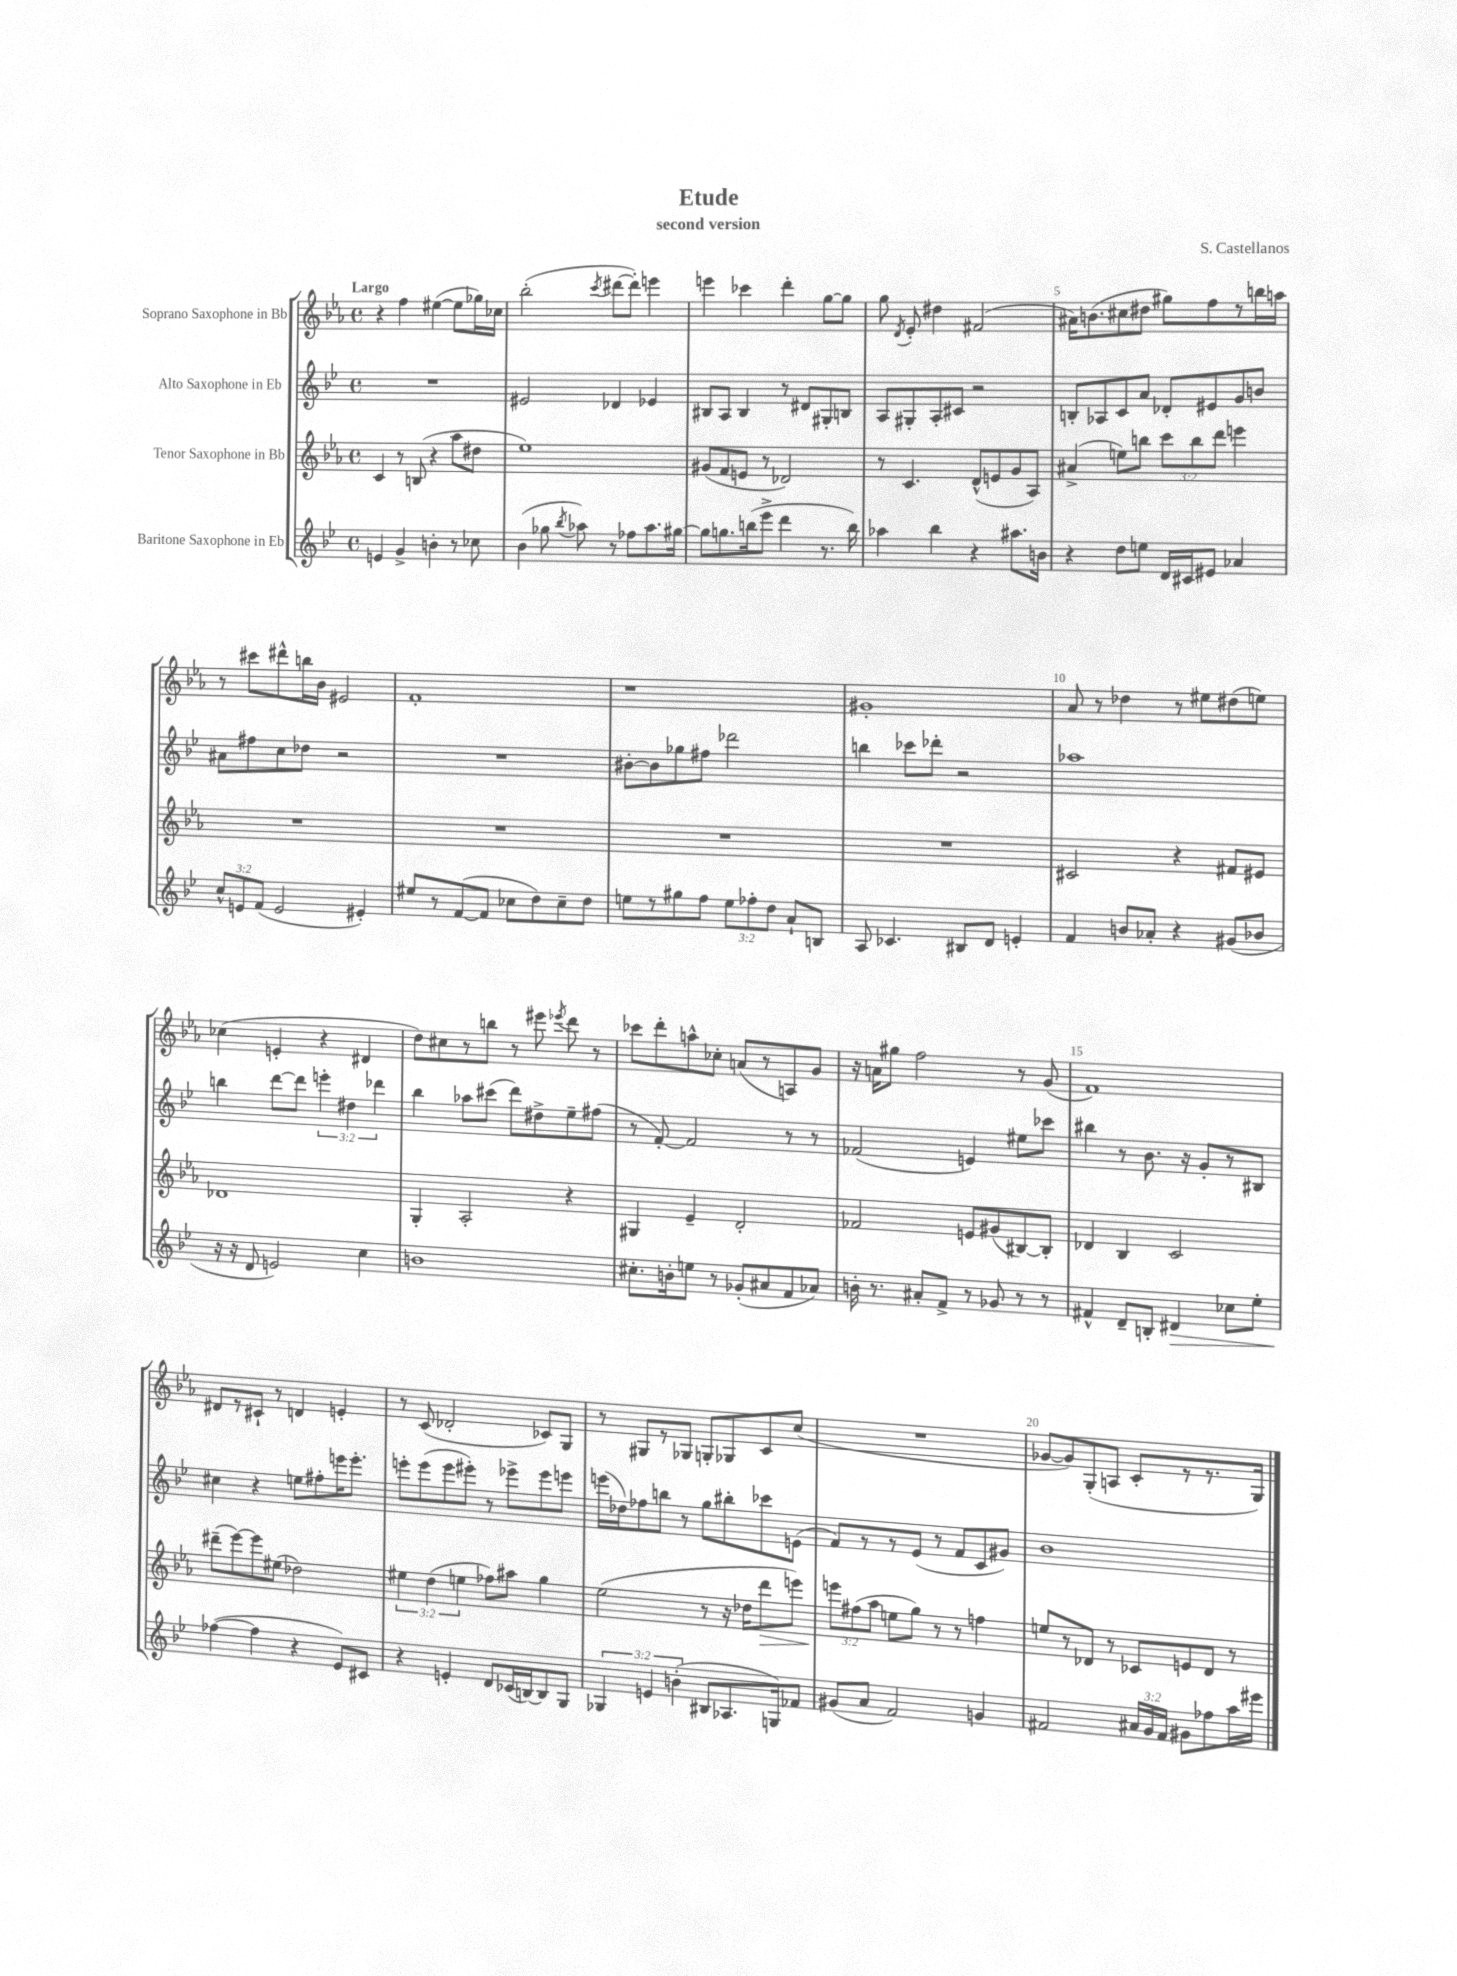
\header { title = "Etude" composer = "S. Castellanos" subtitle = "second version" }
<<
\new StaffGroup <<
\new Staff = "s0" \with { instrumentName = "Soprano Saxophone in Bb" } {
    \clef treble \key ees \major \defaultTimeSignature \time 4/4 \tempo "Largo"
    \autoBeamOff r4 f''4 eis''4~( eis''8[ ges''16) ces''16] |
    bes''2-.( \acciaccatura { c'''8 } dis'''8[~ dis'''8]-.) e'''4 |
    e'''4 ces'''4 d'''4-. g''8[~ g''8] |
    g''8 \acciaccatura { d'8 } ees'8-. dis''4 fis'2( |
    ais'16[) b'8.( cis''8 dis''8] gis''8[) f''8 r8 b''16 a''16] |
    r8 cis'''8[ dis'''8-^ b''16 bes'16] eis'2 |
    f'1-. |
    r1 |
    gis'1-. |
    aes'8 r8 des''4 r8 eis''8[ dis''8( e''8]) |
    ces''4( e'4-. r4 dis'4 |
    d''8[) cis''8 r8 b''8] r8 eis'''8 \acciaccatura { ees'''8 } d'''8 r8 |
    ces'''8[ d'''8-. a''8-^ ces''8]-. a'8[( r8 a8) g'8] |
    r16 a'16[ gis''8] f''2 r8 g'8( |
    f'1) |
    dis'8[ r8 cis'8]-! r8 d'4 e'4-. |
    r8 c'8( des'2-. ces'8[) g8] |
    r8 gis8[ r8 ges8] g8[-. ges8 c'8 c''8]( |
    R1 |
    ges'8[~ ges'8) g8-.( a8] c'8[-. r8 r8. g16]) \bar "|." |
}
\new Staff = "s1" \with { instrumentName = "Alto Saxophone in Eb" } {
    \clef treble \key bes \major \defaultTimeSignature \time 4/4 \override Staff.TupletNumber.text = #tuplet-number::calc-fraction-text
    \autoBeamOff R1 |
    eis'2 des'4 ees'4 |
    bis8[ a8] bis4 r8 dis'8[ gis8-. b8] |
    a8[ gis8-. a8-. cis'8] r2 |
    b8[-. aes8 c'8 a'8] des'8[-. eis'8 g'8 b'8] |
    ais'8[ fis''8 c''8 des''8] r2 |
    R1 |
    bis'8[~-. bis'8 ges''8 fis''8] des'''2 |
    b''4 ces'''8[ des'''8]-. r2 |
    aes''1 |
    b''4 d'''8[~ d'''8] \tuplet 3/2 { e'''4-. dis''4 des'''4 } |
    bes''4 aes''8[ cis'''8]( d'''8[) dis''8-> ees''8-- fis''8]( |
    r8 f'8~-.) f'2 r8 r8 |
    fes'2( e'4) eis''8[ ces'''8] |
    bis''4 r8 bes'8. r16 g'8[-. r8 bis8] |
    cis''4 r4 e''8[ fis''8-. e'''16 e'''8.]-. |
    e'''8[-. e'''8( e'''8 eis'''8]-.) r8 ees'''8[-> ees'''8 e'''8] |
    e'''16[( des''16) fes''8 b''8] r8 g''8[ bis''8-. ces'''8 e'8]( |
    f'8[) r8 r8 ees'8]( r8 f'8[ c'8 gis'8]) |
    bes'1 \bar "|." |
}
\new Staff = "s2" \with { instrumentName = "Tenor Saxophone in Bb" } {
    \clef treble \key ees \major \defaultTimeSignature \time 4/4 \override Staff.TupletNumber.text = #tuplet-number::calc-fraction-text
    \autoBeamOff c'4 r8 b8( r4 aes''8[ dis''8] |
    ees''1) |
    gis'8[( f'8 e'8] r8 des'2) |
    r8 c'4. d'8[-^( e'8 g'8 aes8]) |
    ais'4->( e''8[) b''8] \tuplet 3/2 { c'''8[ b''8 d'''8] } e'''4 |
    R1 |
    R1 |
    R1 |
    R1 |
    cis'2 r4 fis'8[ eis'8] |
    des'1 |
    g4-. aes2-. r4 |
    gis4 ees'4-- d'2-. |
    fes'2 e'8[ gis'8( bis8~) bis8]-. |
    des'4 bes4 c'2 |
    dis'''8[--( ees'''8~) ees'''8 eis''8]( des''2) |
    \tuplet 3/2 { eis''4 d''4( e''4 } fes''8[) ais''8] g''4 |
    ees''2( r8 r16 des''16[ d'''8\> e'''8]) |
    \tuplet 3/2 { e'''8[\! fis''8( aes''8] } e''8[ g''8]) r8 r8 f''4 |
    e''8[ r8 des'8] r8 ces'8[ e'8 des'8] r8 \bar "|." |
}
\new Staff = "s3" \with { instrumentName = "Baritone Saxophone in Eb" } {
    \clef treble \key bes \major \defaultTimeSignature \time 4/4 \override Staff.TupletNumber.text = #tuplet-number::calc-fraction-text
    \autoBeamOff e'4 g'4-> b'4-. r8 ces''8 |
    bes'4( ges''8 \acciaccatura { bes''8 } aes''8) r8 fes''8[ aes''8. gis''16]~ |
    gis''8[ g''8. b''16( ees'''8]-> d'''4 r8. b''16) |
    aes''4 bes''4 r4 ais''8.[ b'16] |
    r4 d''8[ e''8] d'16[ cis'16 eis'8] aes'4 |
    \tuplet 3/2 { c''8[-^ e'8 f'8]( } e'2 eis'4-.) |
    eis''8[ r8 f'8~( f'8] ces''8[ d''8) ces''8-- d''8] |
    e''8[ r8 gis''8 f''8] \tuplet 3/2 { e''8[ fes''8-. d''8] } a'8[-! b8] |
    a8 ces'4. bis8[ d'8] e'4-. |
    f'4 b'8[ aes'8]-. r4 gis'8[( bes'8] |
    r16 r16 d'8 e'2) c''4 |
    b'1 |
    cis''8.[-. b'16-. e''8] r8 ges'8[-.( ais'8 f'8 aes'8]) |
    b'16-. r8. ais'8[-. f'8]-> r8 ges'8 r8 r8 |
    fis'4-^ d'8[-- b8]-. dis'4\> ces''8[ ees''8]-. |
    fes''4~\!( fes''4 r4 ees'8[) cis'8] |
    r4 e'4-. d'8[ ces'16( b16~) b8 g8] |
    \tuplet 3/2 { ges4 e'4 b'4-.( } bis8[ aes8. g16) fes'8] |
    gis'8[( a'8] f'2) g'4 |
    fis'2 \tuplet 3/2 { ais'16[ g'16 fis'16] } gis'8[ fes''8 a''16 eis'''16] \bar "|." |
}
>>
>>
\layout { \context { \Score \override BarNumber.break-visibility = ##(#f #t #t) barNumberVisibility = #(every-nth-bar-number-visible 5) } }
